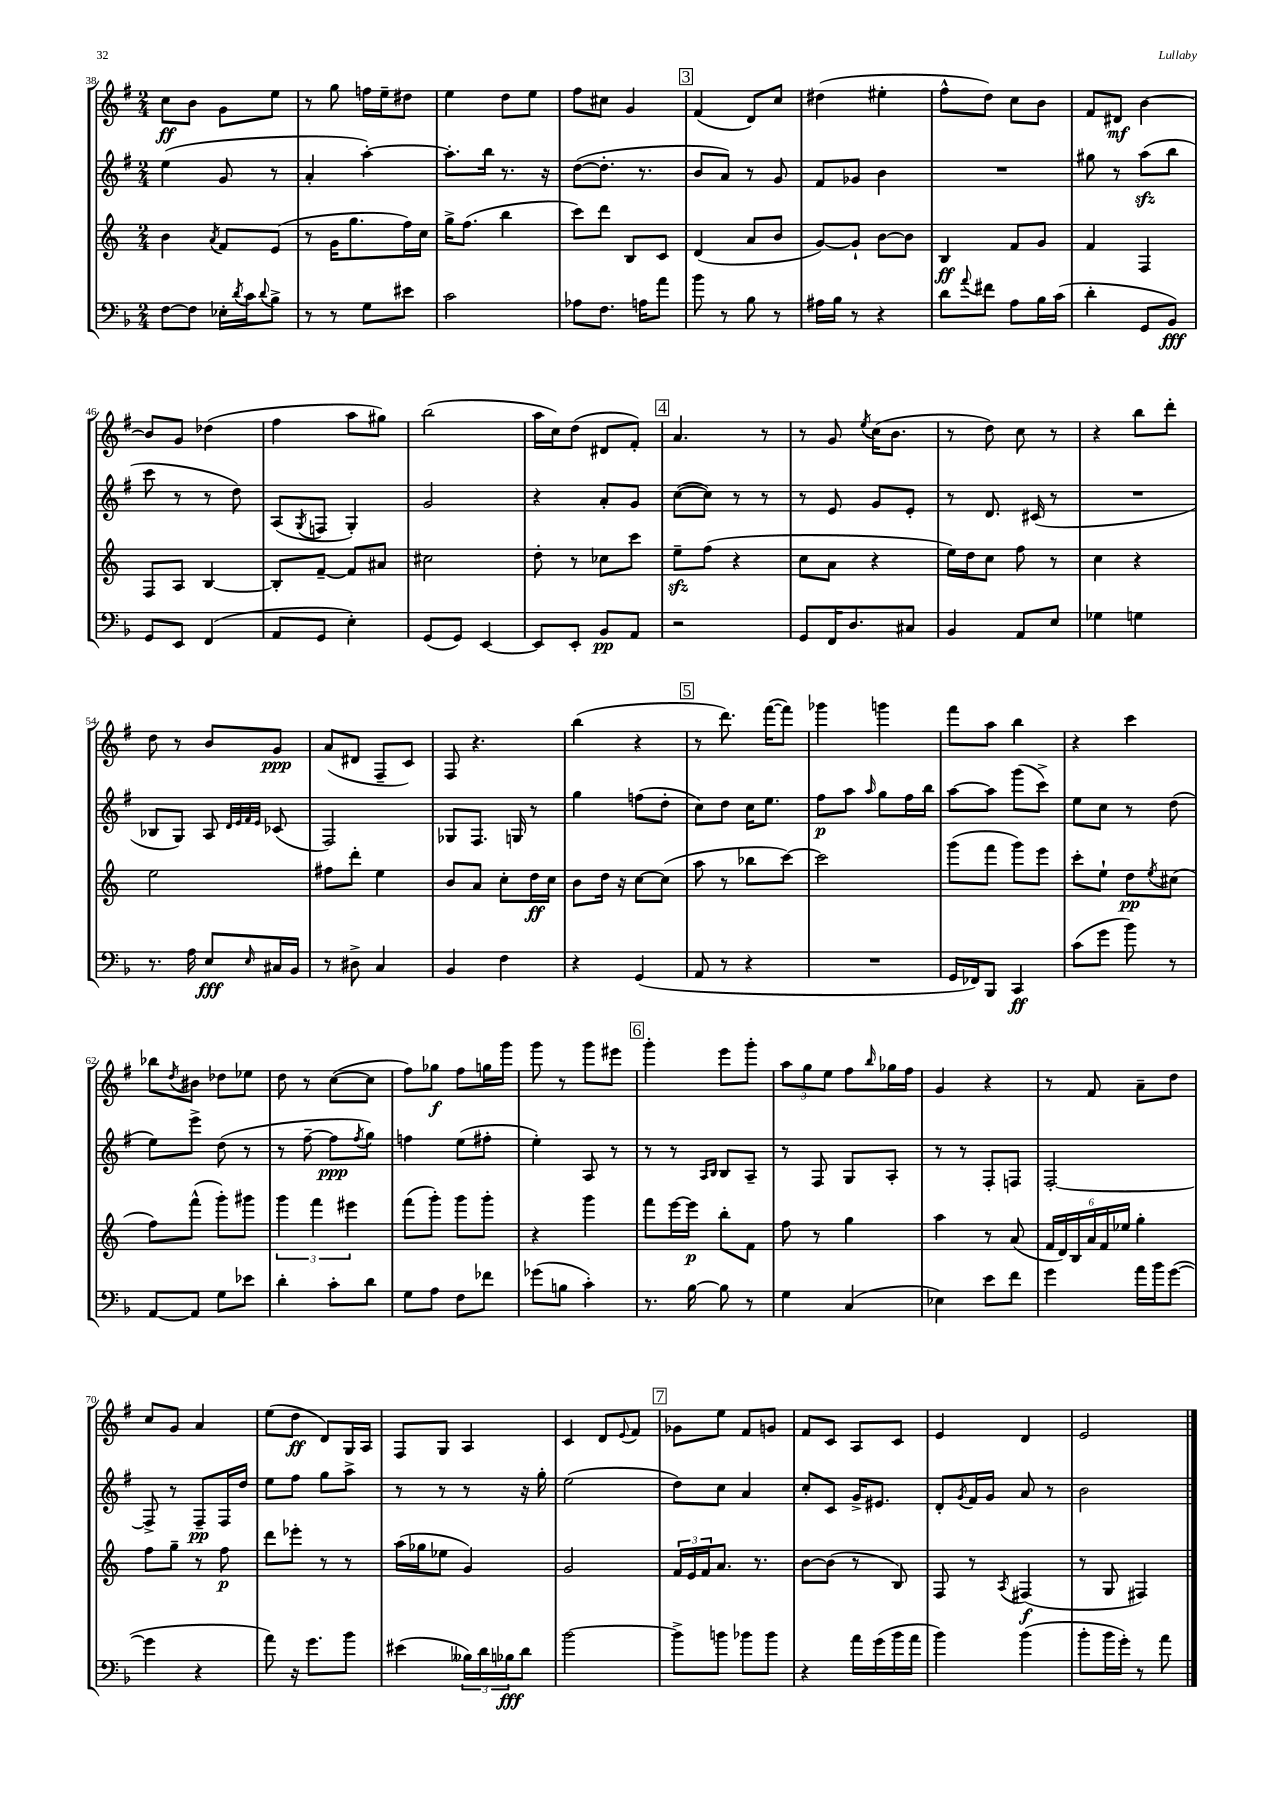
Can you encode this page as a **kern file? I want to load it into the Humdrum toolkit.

**kern	**dynam	**kern	**dynam	**kern	**dynam	**kern	**dynam
*part4	*part4	*part3	*part3	*part2	*part2	*part1	*part1
*staff4	*staff4	*staff3	*staff3	*staff2	*staff2	*staff1	*staff1
*clefF4	*	*clefG2	*	*clefG2	*	*clefG2	*
*k[b-]	*	*k[]	*	*k[f#]	*	*k[f#]	*
*M2/4	*	*M2/4	*	*M2/4	*	*M2/4	*
=38	=38	=38	=38	=38	=38	=38	=38
[8F\L	.	4b\	.	(4ee\	.	8cc\L	ff
8F\J]	.	.	.	.	.	8b\J	.
.	.	8qa/	.	.	.	.	.
16E-X'\LL	.	8f/L	.	8g/	.	8g\L	.
8qd/	.	.	.	.	.	.	.
16c\J	.	.	.	.	.	.	.
8qqd/	.	.	.	.	.	.	.
8B-^\J	.	(8e/J	.	8r	.	8ee\J	.
=39	=39	=39	=39	=39	=39	=39	=39
8r	.	8r	.	4a'/	.	8r	.
8r	.	16g\KL	.	.	.	8gg\	.
.	.	8.gg\	.	.	.	.	.
8G\L	.	.	.	[4aa'\)	.	16ffn\LL	.
.	.	.	.	.	.	16ee~\J	.
8e#X\J	.	16ff\L)	.	.	.	8dd#X\J	.
.	.	16cc\JJ	.	.	.	.	.
=40	=40	=40	=40	=40	=40	=40	=40
2c\	.	16gg^\KL	.	8.aa'\L]	.	4ee\	.
.	.	(8.ff\J	.	.	.	.	.
.	.	.	.	16bb\Jk	.	.	.
.	.	4bb\	.	8.r	.	8dd\L	.
.	.	.	.	.	.	8ee\J	.
.	.	.	.	16r	.	.	.
=41	=41	=41	=41	=41	=41	=41	=41
8A-X\L	.	8ccc\L)	.	([8dd\L	.	8ff#\L	.
8.F\J	.	8ddd\J	.	8.dd'\J]	.	8cc#X\J	.
.	.	8B/L	.	.	.	4g/	.
16An\KL	.	.	.	8.r	.	.	.
8a\J	.	8c/J	.	.	.	.	.
!!LO:REH:place=s1:t=3
=42	=42	=42	=42	=42	=42	=42	=42
8b-\	.	(4d/	.	8b/L	.	(4f#/	.
8r	.	.	.	8a/J)	.	.	.
8B-\	.	8a/L	.	8r	.	8d/L)	.
8r	.	8b/J	.	8g/	.	8cc/J	.
=43	=43	=43	=43	=43	=43	=43	=43
16A#X\LL	.	[8g/L)	.	8f#/L	.	(4dd#X\	.
16B-\JJ	.	.	.	.	.	.	.
8r	.	8g`/J]	.	8g-X/J	.	.	.
4r	.	[8b\L	.	4b\	.	4ee#X'\	.
.	.	8b\J]	.	.	.	.	.
=44	=44	=44	=44	=44	=44	=44	=44
8d\L	.	4B/	ff	2r	.	8ff#^^\L	.
8qqa/	.	.	.	.	.	.	.
8f#X\J	.	.	.	.	.	8dd\J)	.
8A\L	.	8f/L	.	.	.	8cc\L	.
16B-\L	.	8g/J	.	.	.	8b\J	.
(16c\JJ	.	.	.	.	.	.	.
=45	=45	=45	=45	=45	=45	=45	=45
4d'\	.	4f/	.	8gg#X\	.	8f#/L	.
.	.	.	.	8r	.	8d#X/J	mf
8GG/L	.	4F/	.	(8aazz\L	.	[4b\	.
8BB-/J)	fff	.	.	8bb\J	.	.	.
!!LO:LB:g=z
=46	=46	=46	=46	=46	=46	=46	=46
8GG/L	.	8F/L	.	8ccc\	.	8b/L]	.
8EE/J	.	8A/J	.	8r	.	8g/J	.
(4FF/	.	[4B/	.	8r	.	(4dd-X\	.
.	.	.	.	8dd\)	.	.	.
=47	=47	=47	=47	=47	=47	=47	=47
8AA/L	.	8B'/L]	.	(8A/L	.	4ff#\	.
.	.	.	.	8qG/	.	.	.
8GG/J	.	[8f~/J	.	8Fn/J	.	.	.
4E'\)	.	8f/L]	.	4G'/)	.	8aa\L	.
.	.	8a#X/J	.	.	.	8gg#X\J)	.
=48	=48	=48	=48	=48	=48	=48	=48
(8GG/L	.	2cc#X\	.	2g/	.	(2bb\	.
8GG/J)	.	.	.	.	.	.	.
[4EE/	.	.	.	.	.	.	.
=49	=49	=49	=49	=49	=49	=49	=49
8EE/L]	.	8dd'\	.	4r	.	16aa\LL	.
.	.	.	.	.	.	16cc\J)	.
8EE'/J	.	8r	.	.	.	(8dd\J	.
8BB-/L	pp	8cc-X\L	.	8a'/L	.	8d#X/L	.
8AA/J	.	8ccc\J	.	8g/J	.	8f#'/J)	.
!!LO:REH:place=s1:t=4
=50	=50	=50	=50	=50	=50	=50	=50
2r	.	8eezz~\L	.	([8cc\L	.	4.a/	.
.	.	(8ff\J	.	8cc\J])	.	.	.
.	.	4r	.	8r	.	.	.
.	.	.	.	8r	.	8r	.
=51	=51	=51	=51	=51	=51	=51	=51
8GG/L	.	8cc\L	.	8r	.	8r	.
16FF/K	.	8a\J	.	8e/	.	8g/	.
8.D/	.	.	.	.	.	.	.
.	.	.	.	.	.	8qee/	.
.	.	4r	.	8g/L	.	(16cc\KL	.
.	.	.	.	.	.	8.b\J	.
8C#X/J	.	.	.	8e'/J	.	.	.
=52	=52	=52	=52	=52	=52	=52	=52
4BB-/	.	16ee\LL)	.	8r	.	8r	.
.	.	16dd\J	.	.	.	.	.
.	.	8cc\J	.	8.d/	.	8dd\)	.
8AA/L	.	8ff\	.	.	.	8cc\	.
.	.	.	.	(16c#X/	.	.	.
8E/J	.	8r	.	8r	.	8r	.
=53	=53	=53	=53	=53	=53	=53	=53
4G-X\	.	4cc\	.	2r	.	4r	.
4Gn\	.	4r	.	.	.	8bb\L	.
.	.	.	.	.	.	8ddd'\J	.
!!LO:LB:g=z
=54	=54	=54	=54	=54	=54	=54	=54
8.r	.	2ee\	.	8B-X/L	.	8dd\	.
.	.	.	.	8G/J)	.	8r	.
16A\	.	.	.	.	.	.	.
8E/L	fff	.	.	8A/	.	8b/L	.
.	.	.	.	32qqd/LLL	.	.	.
.	.	.	.	32qqe/	.	.	.
.	.	.	.	32qqf#/	.	.	.
16qqE/	.	.	.	32qqe/JJJ	.	.	.
16C#X/L	.	.	.	(8c-X/	.	8g/J	ppp
16BB-/JJ	.	.	.	.	.	.	.
=55	=55	=55	=55	=55	=55	=55	=55
8r	.	8ff#X\L	.	2F#/)	.	(8a/L	.
8D#X^\	.	8ddd'\J	.	.	.	8d#X/J	.
4C/	.	4ee\	.	.	.	8F#~/L	.
.	.	.	.	.	.	8c/J)	.
=56	=56	=56	=56	=56	=56	=56	=56
4BB-/	.	8b/L	.	8G-X/L	.	8F#/	.
.	.	8a/J	.	8.F#/J	.	4.r	.
4F\	.	8cc'\L	.	.	.	.	.
.	.	.	.	16Gn/	.	.	.
.	.	16dd\L	ff	8r	.	.	.
.	.	16cc\JJ	.	.	.	.	.
=57	=57	=57	=57	=57	=57	=57	=57
4r	.	8b\L	.	4gg\	.	(4bb\	.
.	.	16dd\Jk	.	.	.	.	.
.	.	16r	.	.	.	.	.
(4GG/	.	[8cc\L	.	(8ffn\L	.	4r	.
.	.	(8cc\J]	.	8dd'\J	.	.	.
!!LO:REH:place=s1:t=5
=58	=58	=58	=58	=58	=58	=58	=58
8AA/	.	8aa\	.	8cc\L)	.	8r	.
8r	.	8r	.	8dd\J	.	8.ddd\)	.
4r	.	8bb-X\L	.	16cc\KL	.	.	.
.	.	.	.	8.ee\J	.	([16fff#\KL	.
.	.	[8ccc\J)	.	.	.	8fff#\J])	.
=59	=59	=59	=59	=59	=59	=59	=59
2r	.	2ccc\]	.	8ff#\L	p	4ggg-X\	.
.	.	.	.	8aa\J	.	.	.
.	.	.	.	16qqaa/	.	.	.
.	.	.	.	8gg\L	.	4gggn\	.
.	.	.	.	16ff#\L	.	.	.
.	.	.	.	16bb\JJ	.	.	.
=60	=60	=60	=60	=60	=60	=60	=60
16GG/LL	.	(8ggg\L	.	[8aa\L	.	8fff#\L	.
16FF-X/J)	.	.	.	.	.	.	.
8BBB-/J	.	8fff\J	.	8aa\J]	.	8aa\J	.
4CC/	ff	8ggg\L)	.	(8ggg\L	.	4bb\	.
.	.	8eee\J	.	8ccc^\J)	.	.	.
=61	=61	=61	=61	=61	=61	=61	=61
(8c\L	.	8ccc'\L	.	8ee\L	.	4r	.
8g\J	.	8ee`\J	.	8cc\J	.	.	.
8b-\)	.	8dd\L	pp	8r	.	4ccc\	.
.	.	8qee/	.	.	.	.	.
8r	.	(8cc#X\J	.	(8dd\	.	.	.
!!LO:LB:g=z
=62	=62	=62	=62	=62	=62	=62	=62
[8AA/L	.	8ff\L)	.	8ee\L)	.	8bb-X\L	.
.	.	.	.	.	.	8qdd/	.
8AA/J]	.	(8fff^^\J	.	8eee^\J	.	8b#X\J	.
8G\L	.	8ggg'\L)	.	(8dd\	.	8dd-X\L	.
8e-X\J	.	8ggg#X\J	.	8r	.	8ee-X\J	.
=63	=63	=63	=63	=63	=63	=63	=63
4d'\	.	6ggg\	.	8r	.	8dd\	.
.	.	.	.	[8ff#~\	.	8r	.
.	.	6fff\	.	.	.	.	.
8c'\L	.	.	.	8ff#\L]	ppp	([8cc\L	.
.	.	6eee#X\	.	.	.	.	.
.	.	.	.	8qff#/	.	.	.
8d\J	.	.	.	8gg\J)	.	8cc\J]	.
=64	=64	=64	=64	=64	=64	=64	=64
8G\L	.	(8fff\L	.	4ffn\	.	8ff#\L)	.
8A\J	.	8ggg'\J)	.	.	.	8gg-X\J	f
8F\L	.	8ggg\L	.	(8ee\L	.	8ff#\L	.
8f-X\J	.	8ggg'\J	.	8ff#X'\J	.	16ggn\L	.
.	.	.	.	.	.	16ggg\JJ	.
=65	=65	=65	=65	=65	=65	=65	=65
(8g-X\L	.	4r	.	4ee'\)	.	8ggg\	.
8Bn\J	.	.	.	.	.	8r	.
4c'\)	.	4ggg\	.	8A/	.	8ggg\L	.
.	.	.	.	8r	.	8eee#X\J	.
!!LO:REH:place=s1:t=6
=66	=66	=66	=66	=66	=66	=66	=66
8.r	.	8fff\L	.	8r	.	4ggg'\	.
.	.	[16eee\L	.	8r	.	.	.
[16B-\	.	16eee\JJ]	p	.	.	.	.
.	.	.	.	16qqA/LL	.	.	.
.	.	.	.	16qqB/JJ	.	.	.
8B-\]	.	8bb'\L	.	8B/L	.	8eee\L	.
8r	.	8f\J	.	8A~/J	.	8ggg'\J	.
=67	=67	=67	=67	=67	=67	=67	=67
4G\	.	8ff\	.	8r	.	12aa\L	.
.	.	.	.	.	.	12gg\	.
.	.	8r	.	8F#/	.	.	.
.	.	.	.	.	.	12ee\J	.
(4C/	.	4gg\	.	8G/L	.	8ff#\L	.
.	.	.	.	.	.	16qqbb/	.
.	.	.	.	8A'/J	.	16gg-X\L	.
.	.	.	.	.	.	16ff#\JJ	.
=68	=68	=68	=68	=68	=68	=68	=68
4E-X\)	.	4aa\	.	8r	.	4g/	.
.	.	.	.	8r	.	.	.
8e\L	.	8r	.	8F#'/L	.	4r	.
8f\J	.	(8a/	.	8Fn/J	.	.	.
=69	=69	=69	=69	=69	=69	=69	=69
4g\	.	24f/LL	.	[2F#'/	.	8r	.
.	.	24d/)	.	.	.	.	.
.	.	24B/	.	.	.	.	.
.	.	24a/	.	.	.	8f#/	.
.	.	24f/	.	.	.	.	.
.	.	24ee-X/JJ	.	.	.	.	.
16a\LL	.	4gg'\	.	.	.	8a~\L	.
16b-\J	.	.	.	.	.	.	.
([8g\J	.	.	.	.	.	8dd\J	.
!!LO:LB:g=z
=70	=70	=70	=70	=70	=70	=70	=70
4g\]	.	8ff\L	.	8F#^/]	.	8cc/L	.
.	.	8gg~\J	.	8r	.	8g/J	.
4r	.	8r	.	8F#~/L	pp	4a/	.
.	.	8ff\	p	16F#/L	.	.	.
.	.	.	.	16dd/JJ	.	.	.
=71	=71	=71	=71	=71	=71	=71	=71
8a\)	.	8ddd\L	.	8ee\L	.	(8ee\L	.
16r	.	8eee-X'\J	.	8ff#\J	.	8dd\J	ff
8.g\L	.	.	.	.	.	.	.
.	.	8r	.	8gg\L	.	8d/L)	.
8b-\J	.	8r	.	8aa^\J	.	16G/L	.
.	.	.	.	.	.	16A/JJ	.
=72	=72	=72	=72	=72	=72	=72	=72
(4e#X\	.	(16aa\LL	.	8r	.	8F#/L	.
.	.	16gg-X\J	.	.	.	.	.
.	.	8ee-X\J	.	8r	.	8G/J	.
24B--X\LL)	.	4g/)	.	8r	.	4A/	.
24d\	.	.	.	.	.	.	.
24B-X\J	fff	.	.	.	.	.	.
8d\J	.	.	.	16r	.	.	.
.	.	.	.	16gg'\	.	.	.
=73	=73	=73	=73	=73	=73	=73	=73
[2b-\	.	2g/	.	(2ee\	.	4c/	.
.	.	.	.	.	.	8d/L	.
.	.	.	.	.	.	8qqe/	.
.	.	.	.	.	.	8f#/J	.
!!LO:REH:place=s1:t=7
=74	=74	=74	=74	=74	=74	=74	=74
8b-^\L]	.	24f/LL	.	8dd\L)	.	8g-X\L	.
.	.	24e/	.	.	.	.	.
.	.	24f/J	.	.	.	.	.
8bn\J	.	8.a/J	.	8cc\J	.	8ee\J	.
8b-X\L	.	.	.	4a/	.	8f#/L	.
.	.	8.r	.	.	.	.	.
8b-\J	.	.	.	.	.	8gn/J	.
=75	=75	=75	=75	=75	=75	=75	=75
4r	.	[8b\L	.	8cc'/L	.	8f#/L	.
.	.	(8b\J]	.	8c/J	.	8c/J	.
16a\LL	.	8r	.	16g^/KL	.	8A/L	.
(16g\	.	.	.	8.e#X/J	.	.	.
16b-\	.	8B/)	.	.	.	8c/J	.
16a\JJ	.	.	.	.	.	.	.
=76	=76	=76	=76	=76	=76	=76	=76
4b-\)	.	8F/	.	8d'/L	.	4e/	.
.	.	.	.	8qg/	.	.	.
.	.	8r	.	16f#/L	.	.	.
.	.	.	.	16g/JJ	.	.	.
.	.	8qA/	.	.	.	.	.
(4b-\	.	(4F#X/	f	8a/	.	4d/	.
.	.	.	.	8r	.	.	.
=77	=77	=77	=77	=77	=77	=77	=77
8b-'\L	.	8r	.	2b\	.	2e/	.
16b-\L	.	8G/	.	.	.	.	.
16g'\JJ)	.	.	.	.	.	.	.
8r	.	4F#X/)	.	.	.	.	.
8a\	.	.	.	.	.	.	.
==	==	==	==	==	==	==	==
*-	*-	*-	*-	*-	*-	*-	*-
